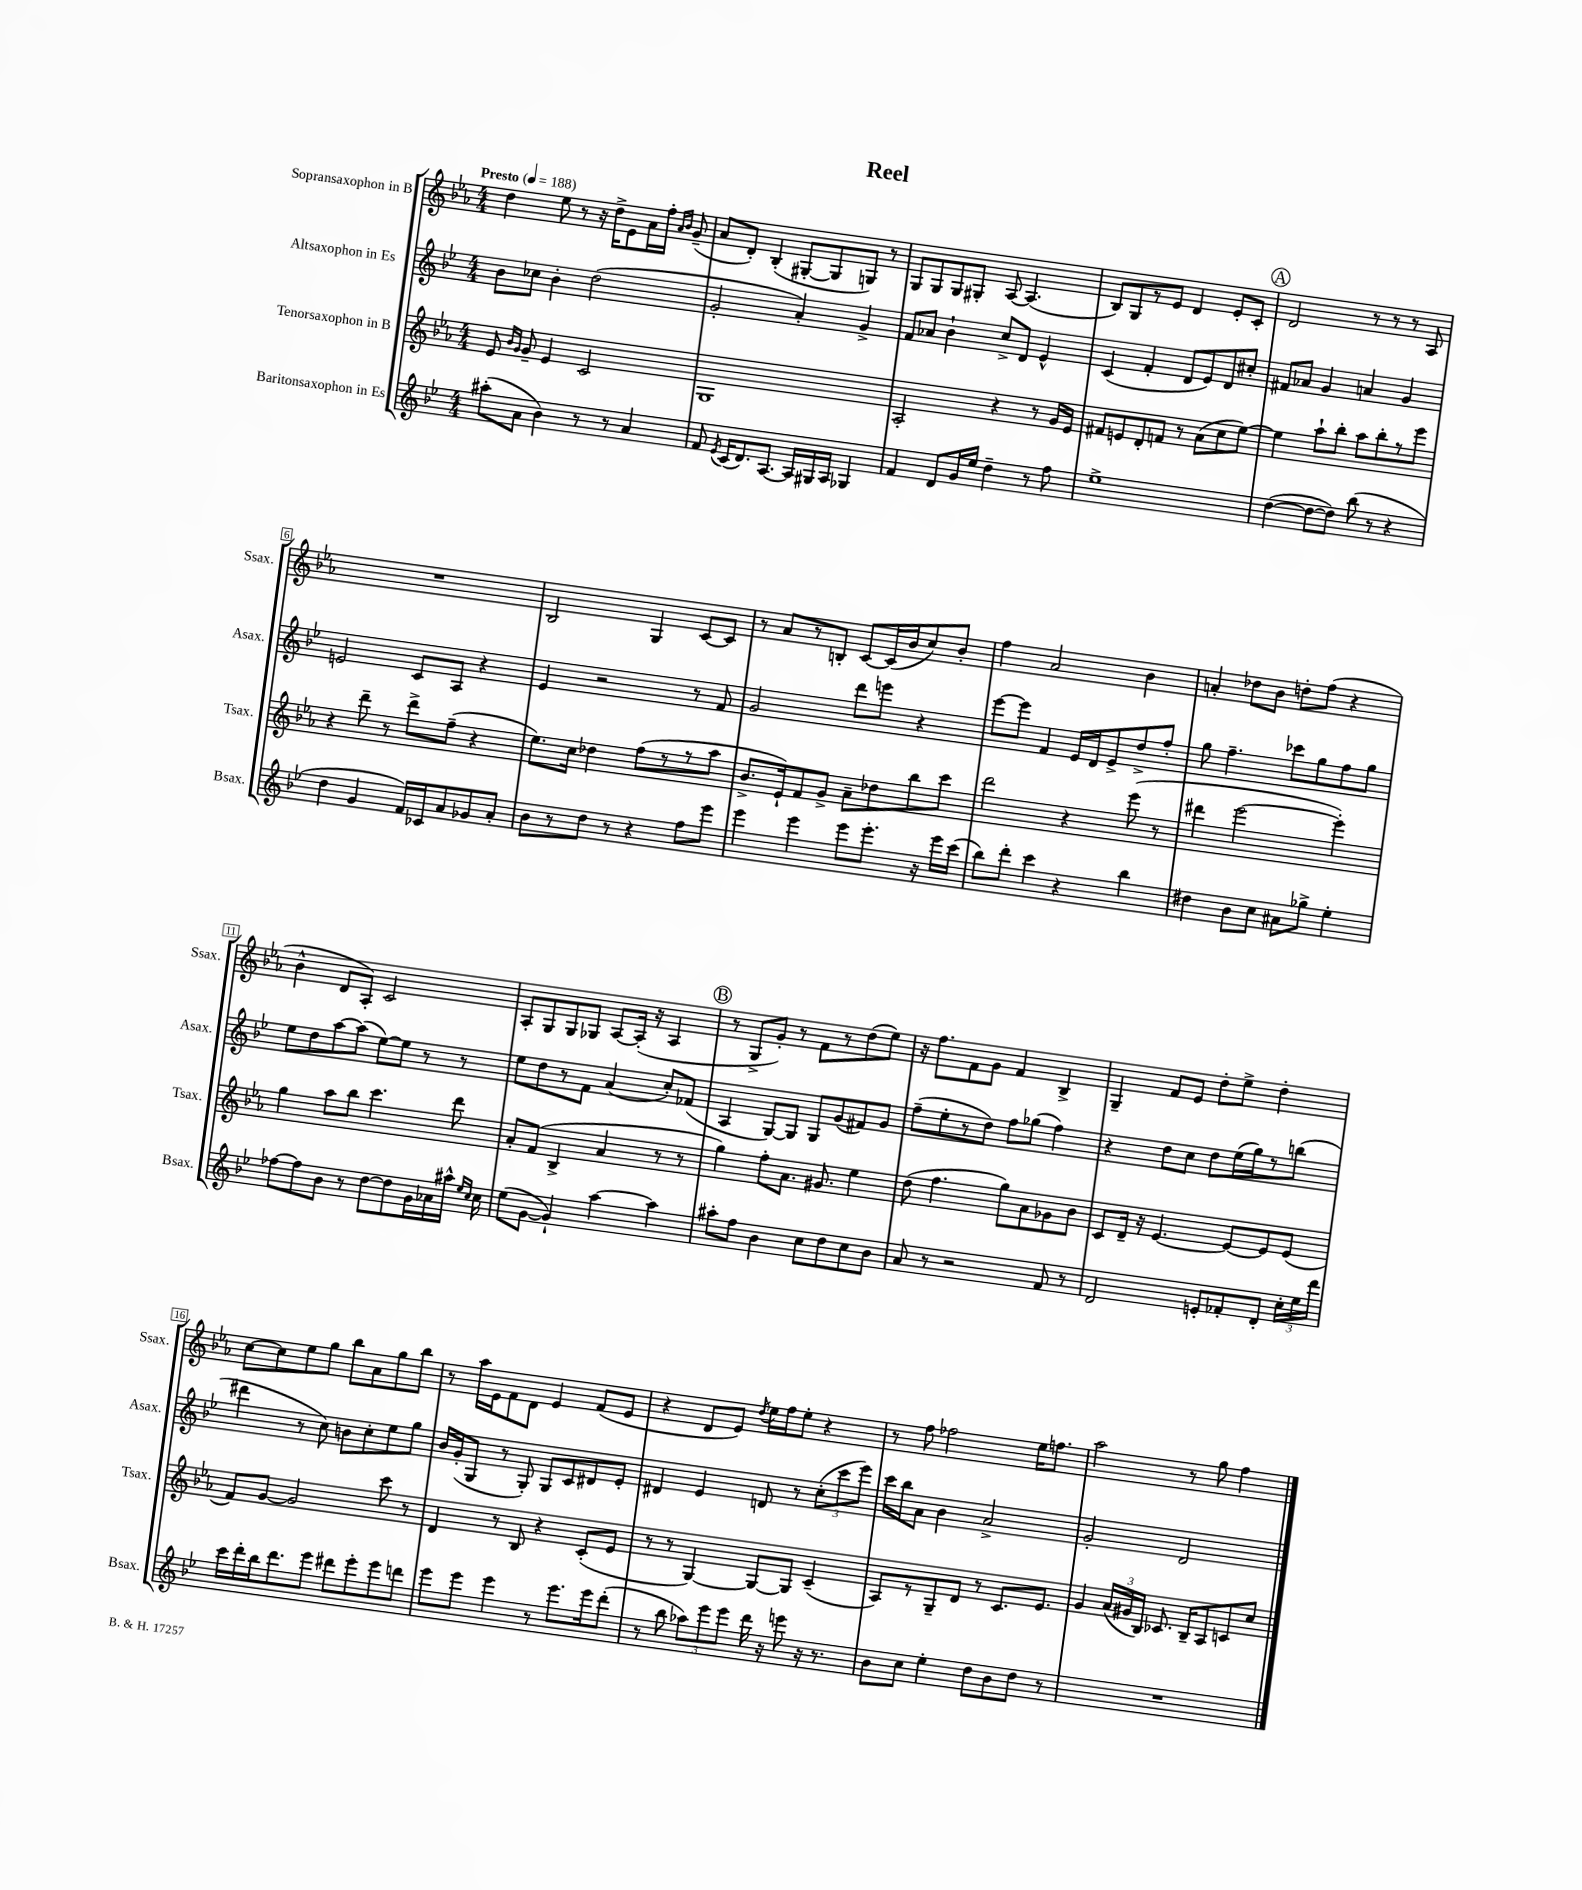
\header { title = "Reel" }
<<
\new StaffGroup <<
\new Staff = "s0" \with { instrumentName = "Sopransaxophon in B" shortInstrumentName = "Ssax." } {
    \clef treble \key ees \major \numericTimeSignature \time 4/4 \tempo "Presto" 4 = 188
    \autoBeamOff d''4 ees''8 r8 r16 d''16[-> ees'8 aes'16 f''16]-. \grace { aes'16[ bes'16] } g'8--( |
    aes'8[ d'8]-.) bes4-.( gis8[~-. gis8 g8]) r8 |
    g8[ g8 g8 gis8]-. aes8~ aes4.( |
    bes8[) g8 r8 ees'8] d'4 ees'8[-. c'8]-. |
    \mark \markup { \circle "A" } d'2 r8 r8 r8 aes8 |
    R1 |
    bes2 g4 c'8[~ c'8] |
    r8 aes'8[ r8 b8]-. c'8[~ c'16( bes'16 c''8) bes'8]-. |
    f''4 aes'2 bes'4 |
    a'4-. des''8[ bes'8] d''8[-. f''8]( r4 |
    bes'4-^ d'8[ aes8]-.) c'2 |
    aes8[-. g8 g8 ges8] aes8[~ aes16]-.( r16 aes4 |
    \mark \markup { \circle "B" } r8 g8[-> g'8]-.) r8 f'8[ r8 d''8( ees''8]) |
    r16 f''8.[ f'8 g'8] f'4 bes4-> |
    g4-- f'8[ ees'8] d''8[-. ees''8]-> d''4-. |
    c''8[~ c''8 ees''8 g''8] bes''8[ aes'8 g''8 bes''8] |
    r8 aes''16[ ees'16 f'8 d'8] ees'4 f'8[( ees'8] |
    r4 d'8[ ees'8]) \acciaccatura { d''8 } ees''16[ f''16 ees''8]-. r4 |
    r8 f''8 fes''2 ees''16[ f''8.] |
    aes''2 r8 g''8 f''4 \bar "|." |
}
\new Staff = "s1" \with { instrumentName = "Altsaxophon in Es" shortInstrumentName = "Asax." } {
    \clef treble \key bes \major \numericTimeSignature \time 4/4
    \autoBeamOff bes'8[ ces''8] bes'4-. d''2( |
    g'2-. a'4-.) g'4-> |
    f'8[ aes'8] bes'4-! c''8[-> d'8] ees'4-^ |
    c'4( f'4-. d'8[ ees'8) d'8 cis''8]-. |
    \mark \markup { \circle "A" } fis'8[ aes'8] g'4 a'4 g'4 |
    e'2 c'8[ a8] r4 |
    ees'4 r2 r8 f'8 |
    g'2 d'''8[ e'''8] r4 |
    ees'''8[~ ees'''8] f'4 ees'16[ d'16 ees'8-> d''8-> f''8]-. |
    g''8 f''4.-- ces'''8[ g''8 f''8 g''8] |
    ees''8[ d''8 a''8~ a''8]( ees''8[~) ees''8] r8 r8 |
    ees''8[ d''8 r8 f'8] a'4( c''8[-.) fes'8]( |
    \mark \markup { \circle "B" } a4 g8[~) g8] g8[ g'8( fis'8) g'8] |
    f''8[--( ees''8-. r8 d''8]) f''8[ ges''8]( f''4) |
    r4 d''8[ c''8] d''8[ ees''16( g''16) r8 b''8]( |
    dis'''4 r8 c''8) b'8[ c''8-. ees''8 g''8] |
    bes'16[ g'16-.( g8] r8 g8-.) g8[ c'8 dis'8 ees'8]-. |
    dis'4 ees'4 d'8 r8 \tuplet 3/2 { c''8[-.( c'''8 ees'''8]) } |
    c'''16[ bes''16 a'8] bes'4 a'2-> |
    g'2-. d'2 \bar "|." |
}
\new Staff = "s2" \with { instrumentName = "Tenorsaxophon in B" shortInstrumentName = "Tsax." } {
    \clef treble \key ees \major \numericTimeSignature \time 4/4
    \autoBeamOff ees'8 \grace { bes'16[ g'16] } g'8-- ees'4 c'2 |
    g1 |
    aes2-. r4 r8 g'16[ ees'16] |
    fis'8[ e'8 d'8-. f'8] r8 aes'8[( c''8 ees''8]~) |
    \mark \markup { \circle "A" } ees''4 aes''8[-! bes''8]-. aes''8[ bes''8-. r8 ees'''8] |
    r4 d'''8-- r8 d'''8[-> f''8]--( r4 |
    ees''8.[) c''16] des''4 f''8[( r8 r8 aes''8] |
    bes'8.[-> ees'16-!) f'8 g'8]-> aes'8[-- des''8 bes''8 c'''8] |
    d'''2 r4 ees'''8( r8 |
    dis'''4 ees'''2~ ees'''4-.) |
    g''4 aes''8[ bes''8] c'''4. d'''8 |
    aes'8[-. f'8]( bes4-> aes'4 r8 r8 |
    \mark \markup { \circle "B" } g''4) f''8[-. aes'8.] gis'8. ees''4 |
    d''8( f''4. g''8[) aes'8 ges'8 bes'8] |
    c'8[ d'16]-- r16 ees'4.~ ees'8[~ ees'8 ees'8]( |
    f'8[) g'8]~ g'2 c'''8 r8 |
    d'4 r8 bes8 r4 c'8[-.( ees'8] |
    r8 r8 g4~) g8[~ g8] c'4--( |
    aes8[) r8 g8-- d'8] r8 c'8.[ ees'8.] |
    g'4 \tuplet 3/2 { aes'16[( gis'16 bes16]) } ces'8. bes16[-- aes8 c'8 c''8] \bar "|." |
}
\new Staff = "s3" \with { instrumentName = "Baritonsaxophon in Es" shortInstrumentName = "Bsax." } {
    \clef treble \key bes \major \numericTimeSignature \time 4/4
    \autoBeamOff ais''8[-.( a'8] bes'4) r8 r8 a'4 |
    f'8 \acciaccatura { ees'8 } c'16[( d'8.) a8.]~ a16[ gis16 a16] ges4 |
    f'4 d'8[ g'16 ees''16] d''4-- r8 f''8 |
    ees''1-> |
    \mark \markup { \circle "A" } d''4~( d''8[~ d''8]) bes''8( r8 r4 |
    d''4 g'4 f'16[) ces'16 a'8 ges'8 a'8]-. |
    bes'8[ r8 d''8] r8 r4 f''8[ ees'''8] |
    ees'''4 ees'''4 ees'''8[ ees'''8.]-. r16 ees'''16[ c'''16]( |
    bes''8[) d'''8]-. c'''4 r4 bes''4 |
    dis''4 bes'8[ c''8] ais'8[ ges''8]-> ees''4-. |
    fes''8[~ fes''8 bes'8] r8 d''8[~ d''8 g'16 aes'16 ais''16]-^ \grace { ees''16[ c''16] } c''16 |
    ees''8[( g'8]~ g'4-!) a''4~ a''4 |
    \mark \markup { \circle "B" } ais''8[-. f''8] bes'4 c''8[ d''8 c''8 bes'8] |
    a'8 r8 r2 f'8 r8 |
    d'2 e'8[-. fes'8-. d'8]-. \tuplet 3/2 { c''16[-. ees''16 d'''16] } |
    c'''16[ d'''16-. bes''16 d'''8. ees'''8] dis'''8[ ees'''8-. ees'''8 d'''8] |
    ees'''8[ ees'''8] ees'''4 r8 ees'''8.[ ees'''16 d'''8]-.( |
    r8 bes''8 \tuplet 3/2 { aes''8[) ees'''8 ees'''8] } d'''16 r16 e'''8 r16 r8. |
    bes'8[ c''8] ees''4-. d''8[ bes'8 d''8] r8 |
    R1 \bar "|." |
}
>>
>>
\layout { \context { \Score \override BarNumber.stencil = #(make-stencil-boxer 0.1 0.3 ly:text-interface::print) } }
